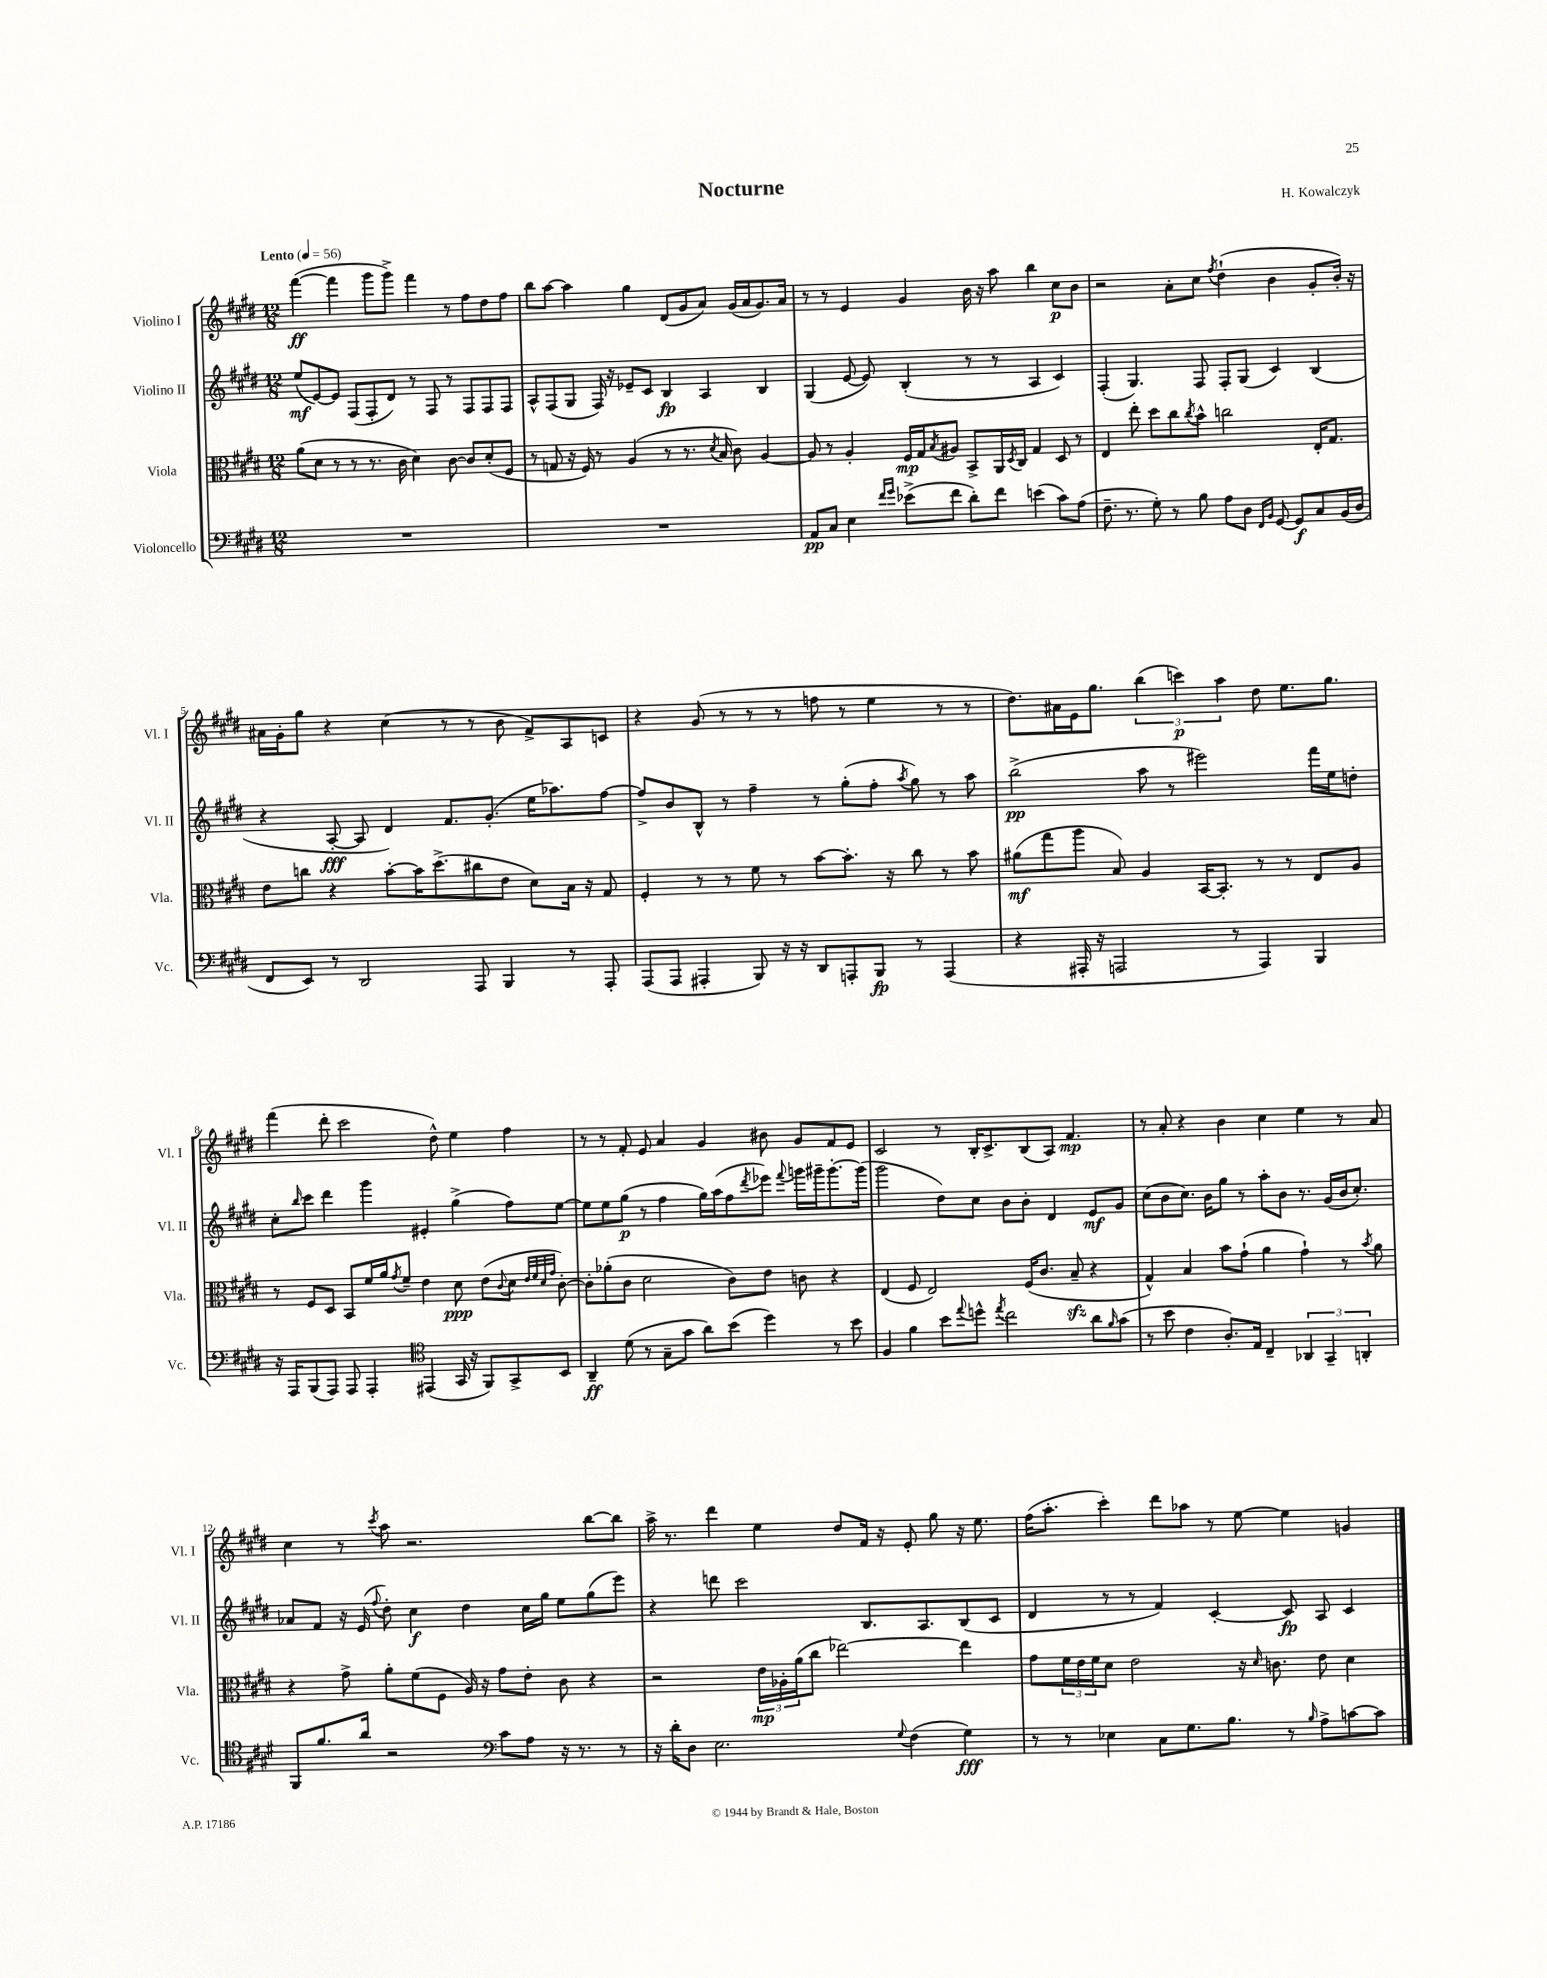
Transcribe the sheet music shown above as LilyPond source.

\header { title = "Nocturne" composer = "H. Kowalczyk" }
<<
\new StaffGroup <<
\new Staff = "s0" \with { instrumentName = "Violino I" shortInstrumentName = "Vl. I" } {
    \clef treble \key e \major \numericTimeSignature \time 12/8 \tempo "Lento" 4 = 56
    fis'''4~\ff( fis'''4 gis'''8 gis'''8->) fis'''4 r8 fis''8 dis''8 fis''8 |
    b''8 a''8~ a''4 gis''4 dis'8( gis'8 a'8) gis'16( a'16 gis'8.) a'16 |
    r8 r8 e'4 gis'4 b'16 r16 a''8 b''4 cis''8\p b'8 |
    r2 a'8-. cis''8 \acciaccatura { fis''8 } dis''4-!( b'4 gis'8-. b'16-.) r16 |
    ais'16 gis'16-. gis''8 r4 cis''4( r8 r8 b'8 fis'8->) a8 c'8 |
    r4 gis'8( r8 r8 r8 f''8 r8 e''4 r8 r8 |
    dis''8.) ais'16 e'16 gis''8. \tuplet 3/2 { b''4( c'''4\p) a''4 } dis''8 e''8. gis''8. |
    fis'''4( dis'''8-. cis'''2 dis''8-^) e''4 fis''4 |
    r8 r8 fis'8-. e'8 a'4 gis'4 bis'8 gis'8 fis'8 e'8 |
    cis'2 r8 b16-. cis'8.-> b8( a8) fis'4.\mp |
    r8 a'8-. r4 b'4 cis''4 e''4 r8 a'8 |
    cis''4 r8 \acciaccatura { cis'''8 } a''8 r2. b''8~ b''8 |
    a''16-> r8. dis'''4 e''4 dis''8 fis'16 r16 e'8-. gis''8 r16 e''8. |
    fis''16( a''8.-. cis'''4-.) dis'''8 aes''8 r8 e''8~ e''4 g'4 \bar "|." |
}
\new Staff = "s1" \with { instrumentName = "Violino II" shortInstrumentName = "Vl. II" } {
    \clef treble \key e \major \numericTimeSignature \time 12/8
    e''8\mf( e'8~) e'8 fis8( fis8-. dis'8) r8 fis8 r8 fis8 fis8 fis8 |
    a8-^ fis8( gis8 fis16) r16 ees'8-- cis'8 b4\fp a4 b4 |
    gis4( e'8~ e'8) b4-.( r8 r8 a4 cis'4) |
    fis4-.( gis4.) fis8 fis8-. gis8( cis'4) b4( |
    r4 a8~-.\fff a8 dis'4) fis'8. gis'8.-.( e''16 aes''8.) fis''8~ |
    fis''8-> b'8 b8-^ r8 fis''4-- r8 gis''8-.( fis''8-. \acciaccatura { a''8 } gis''8) r8 a''8 |
    b''2->\pp( a''8 r8 eis'''2) fis'''16 e''16 d''8-. |
    cis''8-. \grace { b''16 } cis'''8 dis'''4 gis'''4 eis'4-. gis''4->( fis''8) e''8~ |
    e''8 e''8 gis''8\p( r8 fis''4 gis''16) a''16( fis''8 \acciaccatura { dis'''8 } ees'''8) \appoggiatura { fis'''8 } g'''16 gis'''16-- gis'''8.~-. gis'''16( |
    gis'''2 dis''8) cis''8 b'8 b'8-. dis'4 e'8\mf gis'8 |
    cis''8( b'8 cis''8.) b'16 gis''8 r8 a''8-. b'8 r8. gis'16( b'16 cis''8.-.) |
    aes'8 fis'8 r16 e'16( \appoggiatura { fis''8 } dis''8-.) cis''4\f dis''4 cis''16 gis''16 e''8 gis''8( e'''8) |
    r4 d'''8 cis'''2 b8. a8. b8( cis'8 |
    dis'4 r8 r8 fis'4) cis'4~-. cis'8\fp a8 cis'4 \bar "|." |
}
\new Staff = "s2" \with { instrumentName = "Viola" shortInstrumentName = "Vla." } {
    \clef alto \key e \major \numericTimeSignature \time 12/8
    a'8( dis'8 r8 r8 r8. cis'16 dis'4) cis'8~ cis'8 dis'8-.( fis8 |
    r8 g8 r16 fis16) r8 a4( r8 r8. \acciaccatura { dis'8 } b16 cis'8) a4~ |
    a8 r8 a4-. fis16\mp gis16 \acciaccatura { b8 } ais8 b,8-> a,16 \acciaccatura { dis8 } cis16 gis4 dis8 r8 |
    e4 e''8-. dis''8 cis''8 \acciaccatura { cis''8 } b'8-^ c''2 e16-. gis8. |
    e'8 c''8 r4 b'8~-. b'16 dis''8.->( cis''8 e'8 dis'8) b16 r16 gis8 |
    fis4-. r8 r8 fis'8 r8 b'8~ b'8.-. r16 cis''8 r8 b'8 |
    ais'8\mf( gis''8 a''8 b8) a4 b,16~ b,8.-. r8 r8 e8 a8 |
    r8 fis8 dis8 b,8 fis'16 a'16 \acciaccatura { gis'8 } fis'8-- e'4 dis'8\ppp e'8( \appoggiatura { cis'8 } dis'8 \grace { e'32 fis'32 dis'32 gis'32 } cis'8~-.) |
    cis'8-. aes'8-.( cis'8 dis'2 cis'8) e'8 c'8 r4 |
    e4( fis8 e2) fis16( cis'8. b8--\sfz r4 |
    gis4-^) b4 b'8 gis'8-!( a'4 gis'4-!) r8 \acciaccatura { b'8 } a'8 |
    r4 gis'8-> a'8-. fis'8( fis8 a16) r16 gis'8 e'8-. cis'8 r4 |
    r2 \tuplet 3/2 { e'16\mp aes16-. a'16( } cis''8 ees''2~) ees''4 |
    gis'8 \tuplet 3/2 { fis'16 e'16 fis'16 } dis'8 e'2 r16 \grace { dis'16 } c'8. e'8 dis'4 \bar "|." |
}
\new Staff = "s3" \with { instrumentName = "Violoncello" shortInstrumentName = "Vc." } {
    \clef bass \key e \major \numericTimeSignature \time 12/8
    R1. |
    R1. |
    a,8\pp cis8 e4 \grace { fis'16 gis'16 } ees'8->( fis'8 dis'8-.) fis'8 e'4( cis'8) a8( |
    fis8.-- r8. gis8-.) r8 b8 a8 dis8 \grace { fis,16 b,16 } gis,8~ gis,8\f cis8 b,16( dis16 |
    fis,8 e,8) r8 dis,2 a,,8 b,,4 r8 a,,8-. |
    a,,8( a,,8 ais,,4-. b,,8) r16 r16 dis,8 a,,8-. b,,8\fp r8 a,,4( |
    r4 ais,,16-. r16 a,,2 r8 a,,4) b,,4 |
    r16 a,,16 b,,8( a,,8) a,,8 a,,4-. \clef tenor eis,4( gis,16 r16 fis,8) gis,8-> b,8 |
    a,4--\ff dis'8( r8 gis8-- gis'8 a'8) b'8( dis''4) r8 b'8 |
    fis4 fis'4 b'8 \appoggiatura { e''8 } d''8-^ \acciaccatura { e''8 } cis''2 a'8 \grace { fis'16 } gis'8( |
    r8 b'8 cis'4 a8.-.) e16 cis4-- \tuplet 3/2 { aes,4 gis,4-- a,4-. } |
    fis,8 fis'8. a'16 r2 \clef bass cis'8 a8 r16 r8. r8 |
    r16 dis'16-. dis8 e2. \appoggiatura { gis8 } fis4( gis4\fff) |
    r8 r8 ees4 cis8 gis8. b8. r8 \grace { b16 } a8-> c'8~ c'8 \bar "|." |
}
>>
>>
